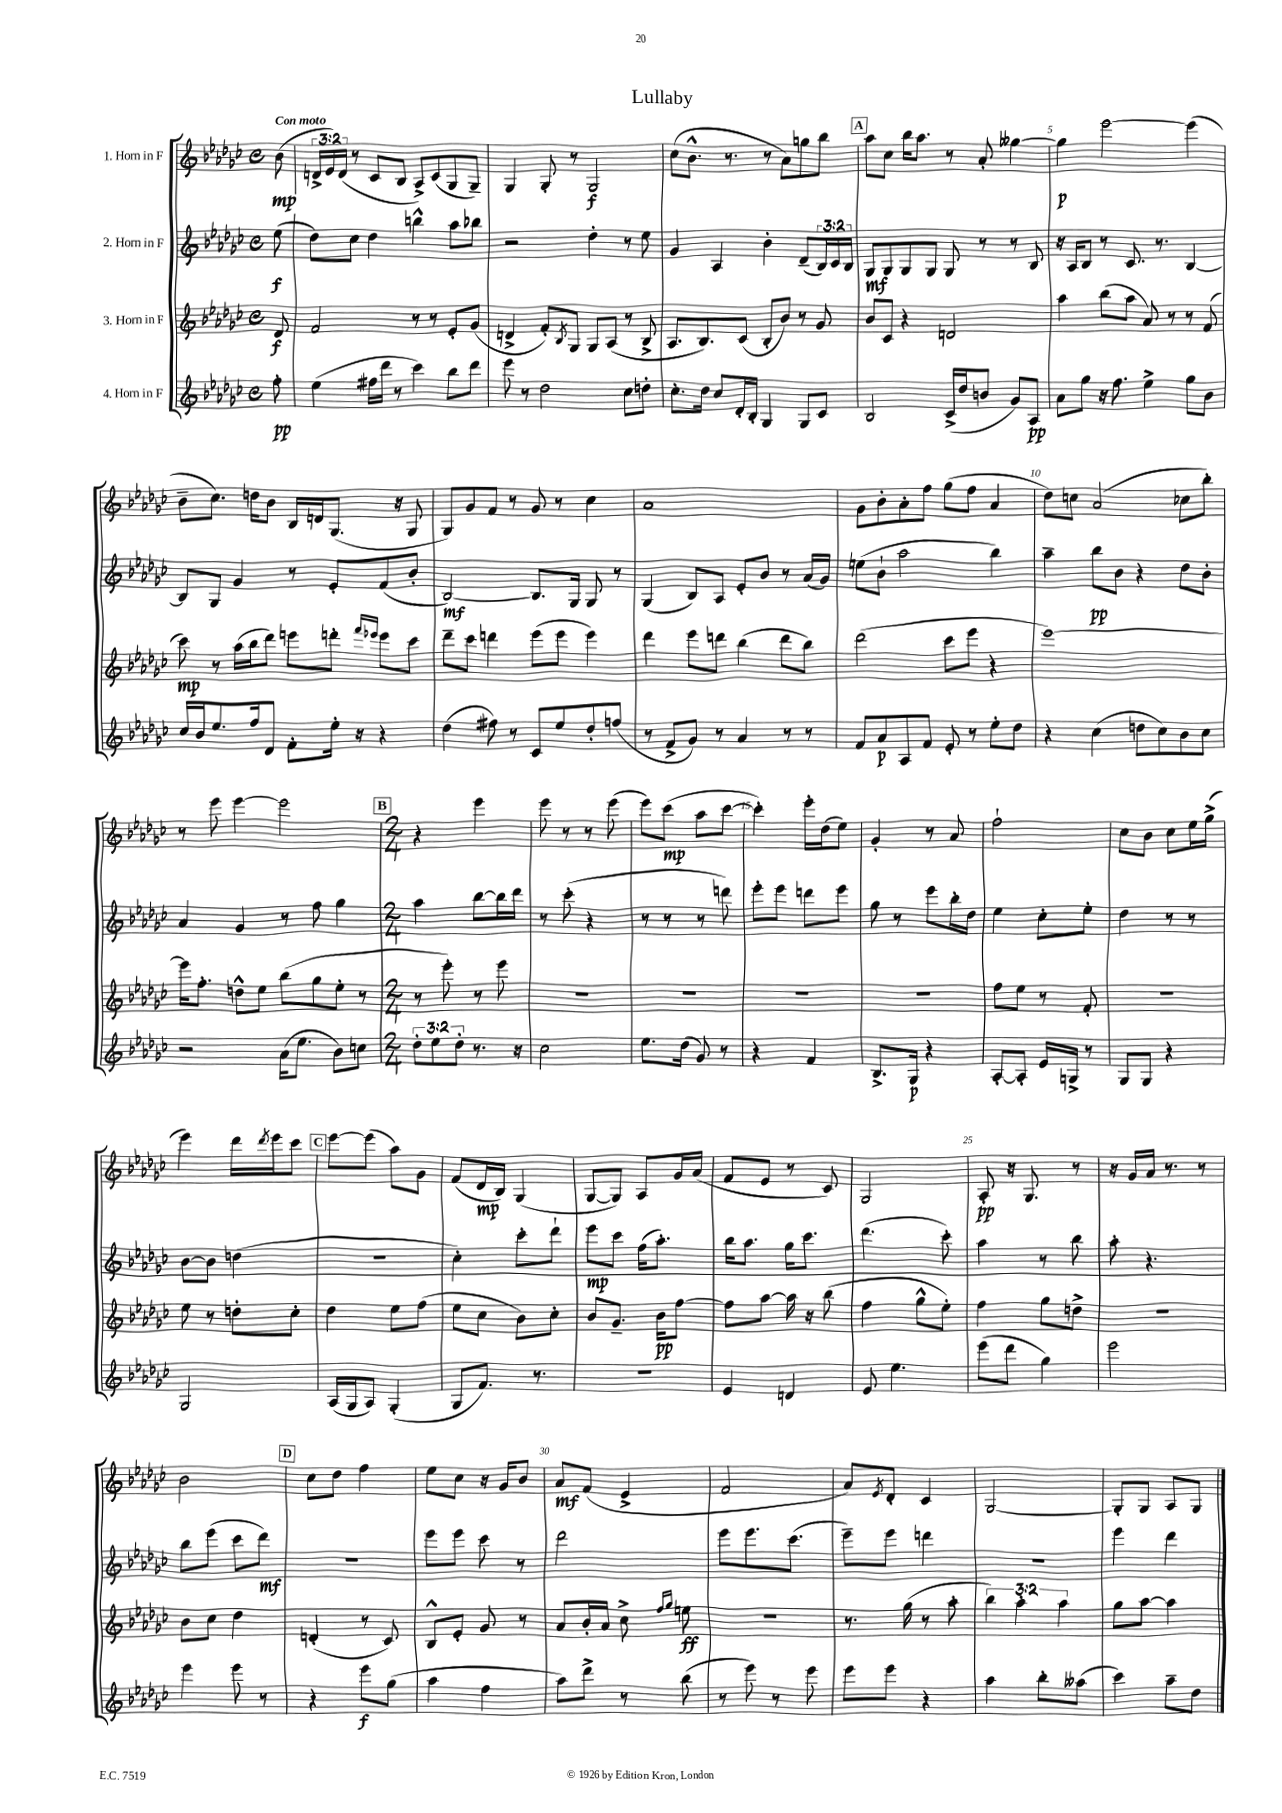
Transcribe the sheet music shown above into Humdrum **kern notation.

**kern	**kern	**kern	**kern
*staff4	*staff3	*staff2	*staff1
*clefG2	*clefG2	*clefG2	*clefG2
*k[b-e-a-d-g-c-]	*k[b-e-a-d-g-c-]	*k[b-e-a-d-g-c-]	*k[b-e-a-d-g-c-]
*M4/4	*M4/4	*M4/4	*M4/4
*met(c)	*met(c)	*met(c)	*met(c)
8ff'\	8d-/	(8ee-\	(8b-\
=	=	=	=
(4ee-\	2f/	8dd-\L)	24d^/LL
.	.	.	24e-/)
.	.	.	(24d/JJ
.	.	8cc-\J	8r
16ff#\LL	.	4dd-\	8c-/L
16ddd-\JJ	.	.	.
8r	.	.	8B-/J
4ccc-\)	8r	4bb^^\	8A-^/L)
.	8r	.	(8c-/
8bb-\L	8e-'/L	8aa-\L	8G-/
8ddd-\J	(8g-/J	8bb-\J	8G-~/J)
=	=	=	=
8eee-\	4d^/	2r	4G-/
8r	.	.	.
2dd-\	8f'/L)	.	8G-'/
.	8qB-/	.	.
.	8G-/J	.	8r
.	8G-/L	4dd-'\	2G-/
.	(8A-/J	.	.
8cc-\L	8r	8r	.
8dd'\J	8B-^/	8ee-\	.
=	=	=	=
8.cc-'\L	8.A-/L	4g-/	(8cc-\L
.	.	.	8.b-^^\J
16dd-\Jk	8.B-/)	.	.
8cc-/L	.	4A-/	.
.	.	.	8.r
16d-'/L	(8c-/J	.	.
16B-'/JJ	.	.	.
4G-/	8B-'/L	4b-'\	8r
.	8b-/J)	.	8a-\L)
8G-/L	8r	(8d-~/L	8gg\
8c-/J	8g-/	24B-/L)	8bb-\J
.	.	24c-/	.
.	.	24B-/JJ	.
=	=	=	=
2B-/	8b-/L	8G-/L	8aa-\L
.	8c-/J	8G-/	8cc-\J
.	4r	8G-/	16bb-\LK
.	.	.	8.aa-\J
.	.	8G-/J	.
(16c-^/LL	2d/	8G-/	8r
16dd-/J	.	.	.
8b/J	.	8r	8a-'/
8g-/L)	.	8r	[4gg--\
8A-/J	.	8B-/	.
=	=	=	=
8a-\L	4aa-\	16r	4gg--\]
.	.	16A-/LK	.
8gg-\J	.	8B-/J	.
16r	(8bb-\L	8r	[2eee-\
8.ff\	.	.	.
.	8aa-\J	8.c-/	.
4ee-^\	8a-/)	.	.
.	.	8.r	.
.	8r	.	.
8gg-\L	8r	[4B-/	(4eee-\]
8b-\J	(8f/	.	.
=	=	=	=
16cc-/LL	8ccc-\)	8B-/]L	8b-~\L
16b-/J	.	.	.
8.ee-/	8r	8G-/J	8.cc-\J)
.	(16aa-\LL	4g-/	.
16ff/k	16bb-\J	.	16dd\LK
8d-/J	8ddd-\J)	.	8b-\J
8f'\L	8eee\L	8r	16B-/LL
.	.	.	16d/J
16ee-'\Jk	8ddd'\J	8e-'/L	(8.G-/J
16r	.	.	.
.	16qqfff/LL	.	.
.	16qqeee-/JJ	.	.
4r	8eee-\L	(8f/	.
.	.	.	16r
.	8ccc-\J	8b-'/J	8G-/
=	=	=	=
(4dd-\	8ddd-~\L	[2B-/)	8G-/L)
.	8ccc-\J	.	8g-/
8ff#\)	4ddd\	.	8f/J
8r	.	.	8r
8c-/L	(8eee-\L	8.B-/]L	8g-/
8ee-/	8eee-\J	.	8r
.	.	16G-/Jk	.
8dd-'/	4eee-\)	8G-/	4cc-\
(8ff/J	.	8r	.
=	=	=	=
8r	4ddd-\	(4G-/	1a-
8f^/L	.	.	.
8g-/J)	8eee-\L	8B-/L)	.
8r	8ddd\J	8A-/J	.
4a-/	(4bb-\	8e-'/L	.
.	.	8b-/J	.
8r	8ddd\L	8r	.
8r	8bb-\J)	(16a-/LL	.
.	.	16g-/JJ)	.
=	=	=	=
8f/L	(2ddd-\	(8ee\L	8g-\L
8a-/	.	8b-`\J	8b-'\
8A-/	.	2aa-\	8a-'\
8f/J	.	.	8ff\J
8e-'/	8ccc-\L	.	(8gg-\L
8r	8eee-\J	.	8ff\J
8ee-'\L	4r	4bb-\)	4a-/
8dd-\J	.	.	.
=	=	=	=
4r	[1eee-)	4aa-~\	8dd-\L)
.	.	.	8cc\J
(4cc-\	.	8bb-\L	(2a-/
.	.	8b-\J	.
8dd\L	.	4r	.
8cc-\)	.	.	.
8b-\	.	8dd-\L	8cc-\L
8cc-\J	.	8b-'\J	8bb-'\J)
=	=	=	=
2r	16eee-\]LK	4a-/	8r
.	8.ff'\J	.	.
.	.	.	8eee-\
.	8dd^^\L	4g-/	[4eee-\
.	8ee-\J	.	.
(16a-\LK	(8bb-\L	8r	2eee-\]
8.ee-\J	.	.	.
.	8gg-\	8ff\	.
8b-\L)	8ee-'\J	4gg-\	.
8cc\J	8r	.	.
=	=	=	=
*M2/4	*M2/4	*M2/4	*M2/4
12dd-'\L	8r	4aa-\	4r
12ee-\	.	.	.
.	8eee-'\)	.	.
12dd-'\J	.	.	.
8.r	8r	[8bb-\L	4eee-\
.	8eee-\	16bb-\]L	.
16r	.	16ddd-\JJ	.
=	=	=	=
2cc-\	2r	8r	8eee-\
.	.	(8ccc-'\	8r
.	.	4r	8r
.	.	.	(8eee-\
=	=	=	=
8.ee-\L	2r	8r	8eee-\L)
.	.	8r	(8ccc-\J
(16dd-\Jk	.	.	.
8g-/)	.	8r	8aa-\L
8r	.	8ddd\)	[8ccc-\J
=	=	=	=
4r	2r	8eee-'\L	4ccc-'\])
.	.	8eee-\J	.
4f/	.	8ddd\L	16eee-'\LL
.	.	.	(16dd-\J
.	.	8eee-\J	8ee-\J)
=	=	=	=
8.B-^/L	2r	8gg-\	4g-'/
.	.	8r	.
16G-/Jk	.	.	.
4r	.	8eee-\L	8r
.	.	16bb-'\L	8a-/
.	.	16dd-\JJ	.
=	=	=	=
[8A-'/L	8ff\L	4ee-\	2ff`\
8A-'/]J	8ee-\J	.	.
16e-/LL	8r	8cc-'\L	.
16G^/JJ	.	.	.
8r	8f'/	8ee-'\J	.
=	=	=	=
8G-/L	2r	4dd-\	8cc-\L
8G-/J	.	.	8b-\J
4r	.	8r	8cc-\L
.	.	8r	16ee-\L
.	.	.	(16gg-^\JJ
=	=	=	=
2G-/	8ee-\	[8b-\L	4eee-\)
.	8r	8b-\]J	.
.	8dd'\L	(4dd\	16ddd-\LL
.	.	.	8qddd-/
.	.	.	16eee-\J
.	8cc-'\J	.	8ccc-\J
=	=	=	=
(16A-/LL	4dd-\	2r	[8eee-\L
16G-/J	.	.	.
8A-/J)	.	.	(8eee-\]J
(4G-'/	8ee-\L	.	8aa-\L)
.	(8ff\J	.	8g-\J
=	=	=	=
8G-/L	8ee-\L	4cc-'\)	(8f/L
8.f/J)	8cc-\J	.	16d-/L
.	.	.	16B-/JJ)
.	8b-\L)	8ccc-'\L	(4G-/
8.r	.	.	.
.	8cc-'\J	8ddd-`\J	.
=	=	=	=
2r	8b-/L	8eee-\L	[8G-/L
.	8.g-~/J	8ccc-\J	8G-/]J)
.	.	(16ff\LK	8A-/L
.	16b-\LK	8.aa-'\J)	.
.	[8ff\J	.	16g-/L
.	.	.	(16a-/JJ
=	=	=	=
4e-/	8ff\]L	16bb-\LK	8f/L
.	.	8.aa-\J	.
.	[8aa-\J	.	8e-/J
4d/	16aa-\]	16gg-\LK	8r
.	16r	8.ccc-\J	.
.	(8bb-\	.	8c-/)
=	=	=	=
8e-/	4ff\	(4.ddd-\	2G-/
4.ee-\	.	.	.
.	8gg-^^\L	.	.
.	8ee-'\J)	8ccc-'\)	.
=	=	=	=
(8eee-\L	4ff\	4aa-\	8A-'/
8ddd-\J	.	.	16r
.	.	.	8.G-/
4gg-\)	8gg-\L	8r	.
.	8dd^\J	8bb-\	8r
=	=	=	=
2eee-\	2r	8aa-'\	16r
.	.	.	16g-/LL
.	.	4.r	16a-/JJ
.	.	.	8.r
.	.	.	8r
=	=	=	=
4eee-\	8b-\L	8bb-\L	2b-\
.	8cc-\J	(8eee-\J	.
8eee-\	4dd-\	8ccc-\L	.
8r	.	8ddd-\J)	.
=	=	=	=
4r	(4d'/	2r	8cc-\L
.	.	.	8dd-\J
8eee-\L	8r	.	4ff\
(8gg-\J	8c-/)	.	.
=	=	=	=
4aa-\	8B-^^/L	8eee-\L	8ee-\L
.	8e-'/J	8eee-\J	8cc-\J
4ff\	8g-/	8ccc-\	16r
.	.	.	16g-/LK
.	8r	8r	8b-/J
=	=	=	=
8aa-\L)	8a-/L	2ddd-\	8a-/L
8ddd-^\J	16b-'/L	.	(8f/J
.	16a-/JJ	.	.
8r	8cc-^\	.	4e-^/
.	16qqff/LL	.	.
.	16qqgg-/JJ	.	.
(8bb-\	8ee\	.	.
=	=	=	=
8r	2r	8eee-\L	2f/
8eee-\)	.	8.eee-\	.
8r	.	.	.
.	.	(8.ccc-\J	.
8eee-\	.	.	.
=	=	=	=
8eee-\L	8.r	8eee-~\L)	8a-/L)
.	.	.	8qe-/
8eee-\J	.	8eee-\J	8d-'/J
.	(16gg-\	.	.
4r	8r	4ddd\	4c-/
.	8aa-'\	.	.
=	=	=	=
4aa-\	6bb-\)	2r	[2G-/
.	6aa-'\	.	.
8bb-'\L	.	.	.
.	6aa-\	.	.
(8aa--\J	.	.	.
=	=	=	=
4ccc-\)	8gg-\L	4eee-\	8G-'/]L
.	[8aa-\J	.	8G-/J
8aa-~\L	4aa-\]	4ddd-\	8A-/L
8dd-\J	.	.	8G-/J
==	==	==	==
*-	*-	*-	*-
